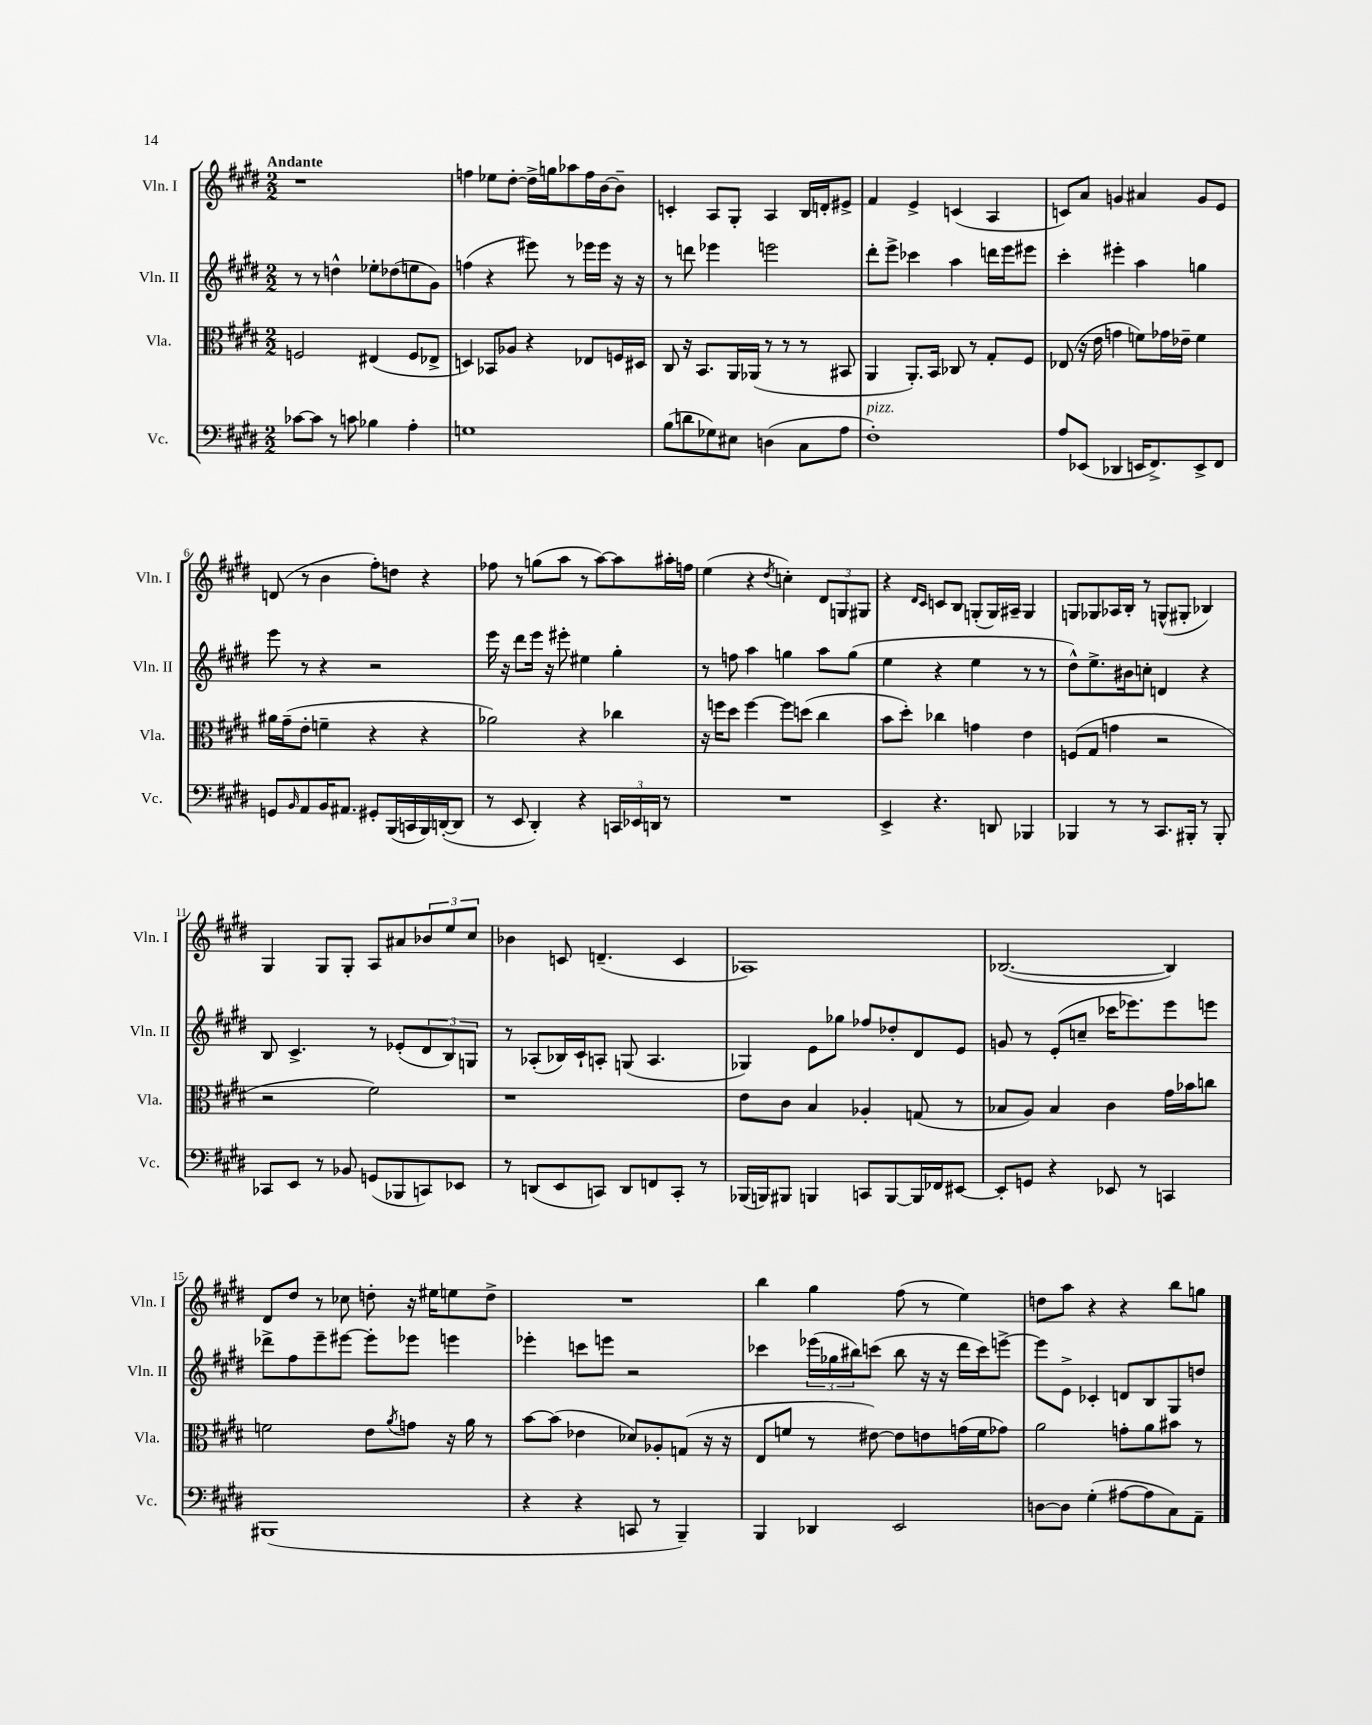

**kern	**kern	**kern	**kern
*part4	*part3	*part2	*part1
*staff4	*staff3	*staff2	*staff1
*I"Vc.	*I"Vla.	*I"Vln. II	*I"Vln. I
*I'Vc.	*I'Vla.	*I'Vln. II	*I'Vln. I
*clefF4	*clefC3	*clefG2	*clefG2
*k[f#c#g#d#]	*k[f#c#g#d#]	*k[f#c#g#d#]	*k[f#c#g#d#]
*M2/2	*M2/2	*M2/2	*M2/2
=1	=1	=1	=1
!	!	!	!LO:TX:a:B:t=Andante
[8c-X\L	2Fn/	8r	1r
8c-\J]	.	8r	.
8r	.	4ddn^^\	.
8cn\	.	.	.
4B-X\	(4E#X/	8ee-X'\L	.
.	.	(8dd-X\	.
4A'\	8F/L	8een\	.
.	8E-X^/J	8g#\J)	.
=2	=2	=2	=2
1Gn	4Dn/)	(4ffn\	4ffn\
.	8BB-X/L	4r	8ee-X\L
.	8A-X/J	.	[8dd#'\J
.	4r	8eee#X\)	16dd#^\LL]
.	.	.	16ggn\J
.	.	8r	8aa-X\
.	8E-X/L	16eee-X\LL	16ff\L
.	.	16eee-\JJ	[16b\J
.	16Fn/L	16r	8b~\J]
.	16D#X/JJ	16r	.
=3	=3	=3	=3
(8B\L	8C#/	8r	4cn'/
8dn\	16r	8dddn\	.
.	8.BB/L	.	.
8G-X\)	.	4eee-X\	8A/L
8E#X\J	16AA/L	.	8G#'/J
.	(16AA-X/JJ	.	.
(4Dn\	8r	2eeen\	4A/
.	8r	.	.
8C#\L	8r	.	16B/LL
.	.	.	16dn'/J
8A\J	8BB#X/	.	8e#X^/J
=4	=4	=4	=4
!LO:TX:a:i:t=pizz.	!	!	!
1F#')	4AA/	8ddd#'\L	4f#/
.	.	8eee^\J	.
.	8.AA'/L)	4ccc-X\	4e^/
.	16BB/Jk	.	.
.	8C-X/	4aa\	(4cn/
.	8r	.	.
.	8G#'/L	16dddn\LL	4A/
.	.	16eee\J	.
.	8F#/J	8eee#X\J	.
=5	=5	=5	=5
8A/L	(8E-X/	4ccc#'\	8cn/L)
(8EE-X/J	16r	.	8a/J
.	16e\	.	.
4DD-X/	4gn\	4eee#X'\	4gn/
16EEn/KL	8fn\L)	4aa\	4a#X/
8.FF#^/)	.	.	.
.	16g-X\L	.	.
.	16e-X~\JJ	.	.
8EE^/	4f\	4ggn\	8g/L
8FF#/J	.	.	8e/J
!!LO:LB:g=z
=6	=6	=6	=6
8GGn/L	16a#X\LL	8eee\	(8dn/
.	(16g#~\J	.	.
16qqBB/	.	.	.
8AA/	8e'\J	8r	8r
16BB/K	4fn~\	4r	4b\
8.AA#X/J	.	.	.
8GG#X'/L	4r	2r	8ff#'\L)
(16BBB/L	.	.	8ddn\J
16CCn/	.	.	.
16BBB/)	4r	.	4r
([16DDn'/J	.	.	.
8DD/J]	.	.	.
=7	=7	=7	=7
8r	2a-X\)	16eee\	8ff-X\
.	.	16r	.
8EE/	.	8ddd#\L	8r
4DD#'/)	.	16eee\Jk	(8ggn\L
.	.	16r	.
.	.	8eee#X'\	8aa\J
4r	4r	4ee#X\	8r
.	.	.	[8aa\L)
24CCn/LL	4cc-X\	4gg#'\	8aa\]
24EE-X/	.	.	.
24DDn/JJ	.	.	.
8r	.	.	16aa#X'\L
.	.	.	16ffn\JJ
=8	=8	=8	=8
1r	16r	8r	(4ee\
.	16ffn\KL	.	.
.	8dd#\J	8ffn\	.
.	[4ff\	4aa\	4r
.	.	.	8qdd#/
.	8ff\L]	4ggn\	4ccn'\)
.	(8ddn\J	.	.
.	4cc#\	8aa\L	12d#/L
.	.	.	12Gn/
.	.	(8gg\J	.
.	.	.	12G#X/J
=9	=9	=9	=9
4EE^/	8b\L	4ee\	4r
.	8dd#'\J)	.	.
.	.	.	16qqd#/LL
.	.	.	16qqc#/JJ
4.r	4cc-X\	4r	8cn/L
.	.	.	8B/J
.	4gn\	4ee\	(8Gn'/L
8DDn/	.	.	16G/L)
.	.	.	16A#X~/JJ
4BBB-X/	4e\	8r	4G/
.	.	8r	.
=10	=10	=10	=10
4BBB-X/	(8Fn/L	8dd#^^\L)	8Gn/L
.	8G#/J	8.ee^\	8G-X/
8r	4gn\	.	16A-X/L
.	.	16b#X\k	16B'/JJ
8r	.	8ccn'\J	8r
8.CC#/L	2r	4dn/	(8Gn^^/L
.	.	.	8G#X'/J
16BBB#X'/Jk	.	.	.
8r	.	4r	4B-X/)
8BBB#'/	.	.	.
!!LO:LB:g=z
=11	=11	=11	=11
8CC-X/L	2r	8B/	4G#/
8EE/J	.	4.c#^/	.
8r	.	.	8G#/L
8BB-X/	.	.	8G#'/J
(8GGn/L	2f#\)	8r	8A/L
8BBB-X/	.	(8e-X'/L	8a#X/
8CCn/)	.	12d#/	12b-X/
.	.	12B/)	12ee/
8EE-X/J	.	.	.
.	.	12Gn/J	12cc#/J
=12	=12	=12	=12
8r	1r	8r	4b-X\
(8DDn/L	.	(8A-X'/L	.
8EE/	.	16B-X/L)	8cn/
.	.	16c#`/J	.
8CCn/J)	.	8An'/J	(4.dn~/
8DD/L	.	(8Gn/	.
8FFn/	.	4.A/	.
8CC'/J	.	.	4c/
8r	.	.	.
=13	=13	=13	=13
(16BBB-X/LL	8e\L	4G-X/)	1A-X)
16BBBn/J)	.	.	.
8BBB#X/J	8c#\J	.	.
4BBBn/	4B/	8e\L	.
.	.	8gg-X\J	.
8CCn/L	4A-X'/	8ff-X/L	.
[8BBB/	.	8dd-X'/	.
16BBB/L]	(8Gn/	8d#/	.
16FF-X/J	.	.	.
[8EE#X/J	8r	8e/J	.
=14	=14	=14	=14
8EE#'/L]	8B-X/L	8gn/	([2.B-X/
8GGn/J	8A/J)	8r	.
4r	4B-/	(8e'/L	.
.	.	8ccn~/J	.
8EE-X/	4c#\	16ccc-X\KL	.
.	.	8.eee-X\)	.
8r	.	.	.
4CCn/	16g#\LL	8eee-\	4B-/])
.	16b-X\J	.	.
.	8ccn\J	8eeen\J	.
!!LO:LB:g=z
=15	=15	=15	=15
(1BBB#X	2fn\	8ddd-X^\L	8d#/L
.	.	8ff#\	8dd#/J
.	.	8eee~\	8r
.	.	[8eee#X\J	8cc-X\
.	8e\L	8eee#'\L]	8ddn'\
.	8qa/	.	.
.	8gn\J	8eee-X\J	16r
.	.	.	16ee#X\KL
.	16r	4eeen\	8een\
.	16a\	.	.
.	8r	.	8dd^\J
=16	=16	=16	=16
4r	[8b\L	4eee-X'\	1r
.	(8b\J]	.	.
4r	4e-X\	8cccn\L	.
.	.	8eeen\J	.
8CCn/	8d-X/L)	2r	.
8r	8A-X'/	.	.
4BBB~/)	(8Gn/J	.	.
.	16r	.	.
.	16r	.	.
=17	=17	=17	=17
4BBB/	8E/L	4ccc-X\	4bb\
.	8fn/J	.	.
4DD-X/	8r	(24eee-X\LL	4gg#\
.	.	24gg-X\	.
.	.	24bb#X\J)	.
.	[8e#X\)	(8cccn\J	.
2EE/	8e#\L]	8bb#\	(8ff#\
.	8en\	16r	8r
.	.	16r	.
.	(16gn\L	16ddd#\LL	4ee\)
.	16f\J	16ccc\J)	.
.	8g-X\J)	[8eeen^\J	.
=18	=18	=18	=18
[8Dn\L	2a\	8eee\L]	8ddn\L
8D\J]	.	8e^\J	8aa\J
(4G#'\	.	4c-X'/	4r
[8A#X\L	8gn'\L	8dn/L	4r
8A#\]	8a\	8B/	.
8C#\)	8b#X\J	8G#/	8bb\L
8AA~\J	8r	8ddn/J	8ggn\J
==	==	==	==
*-	*-	*-	*-
